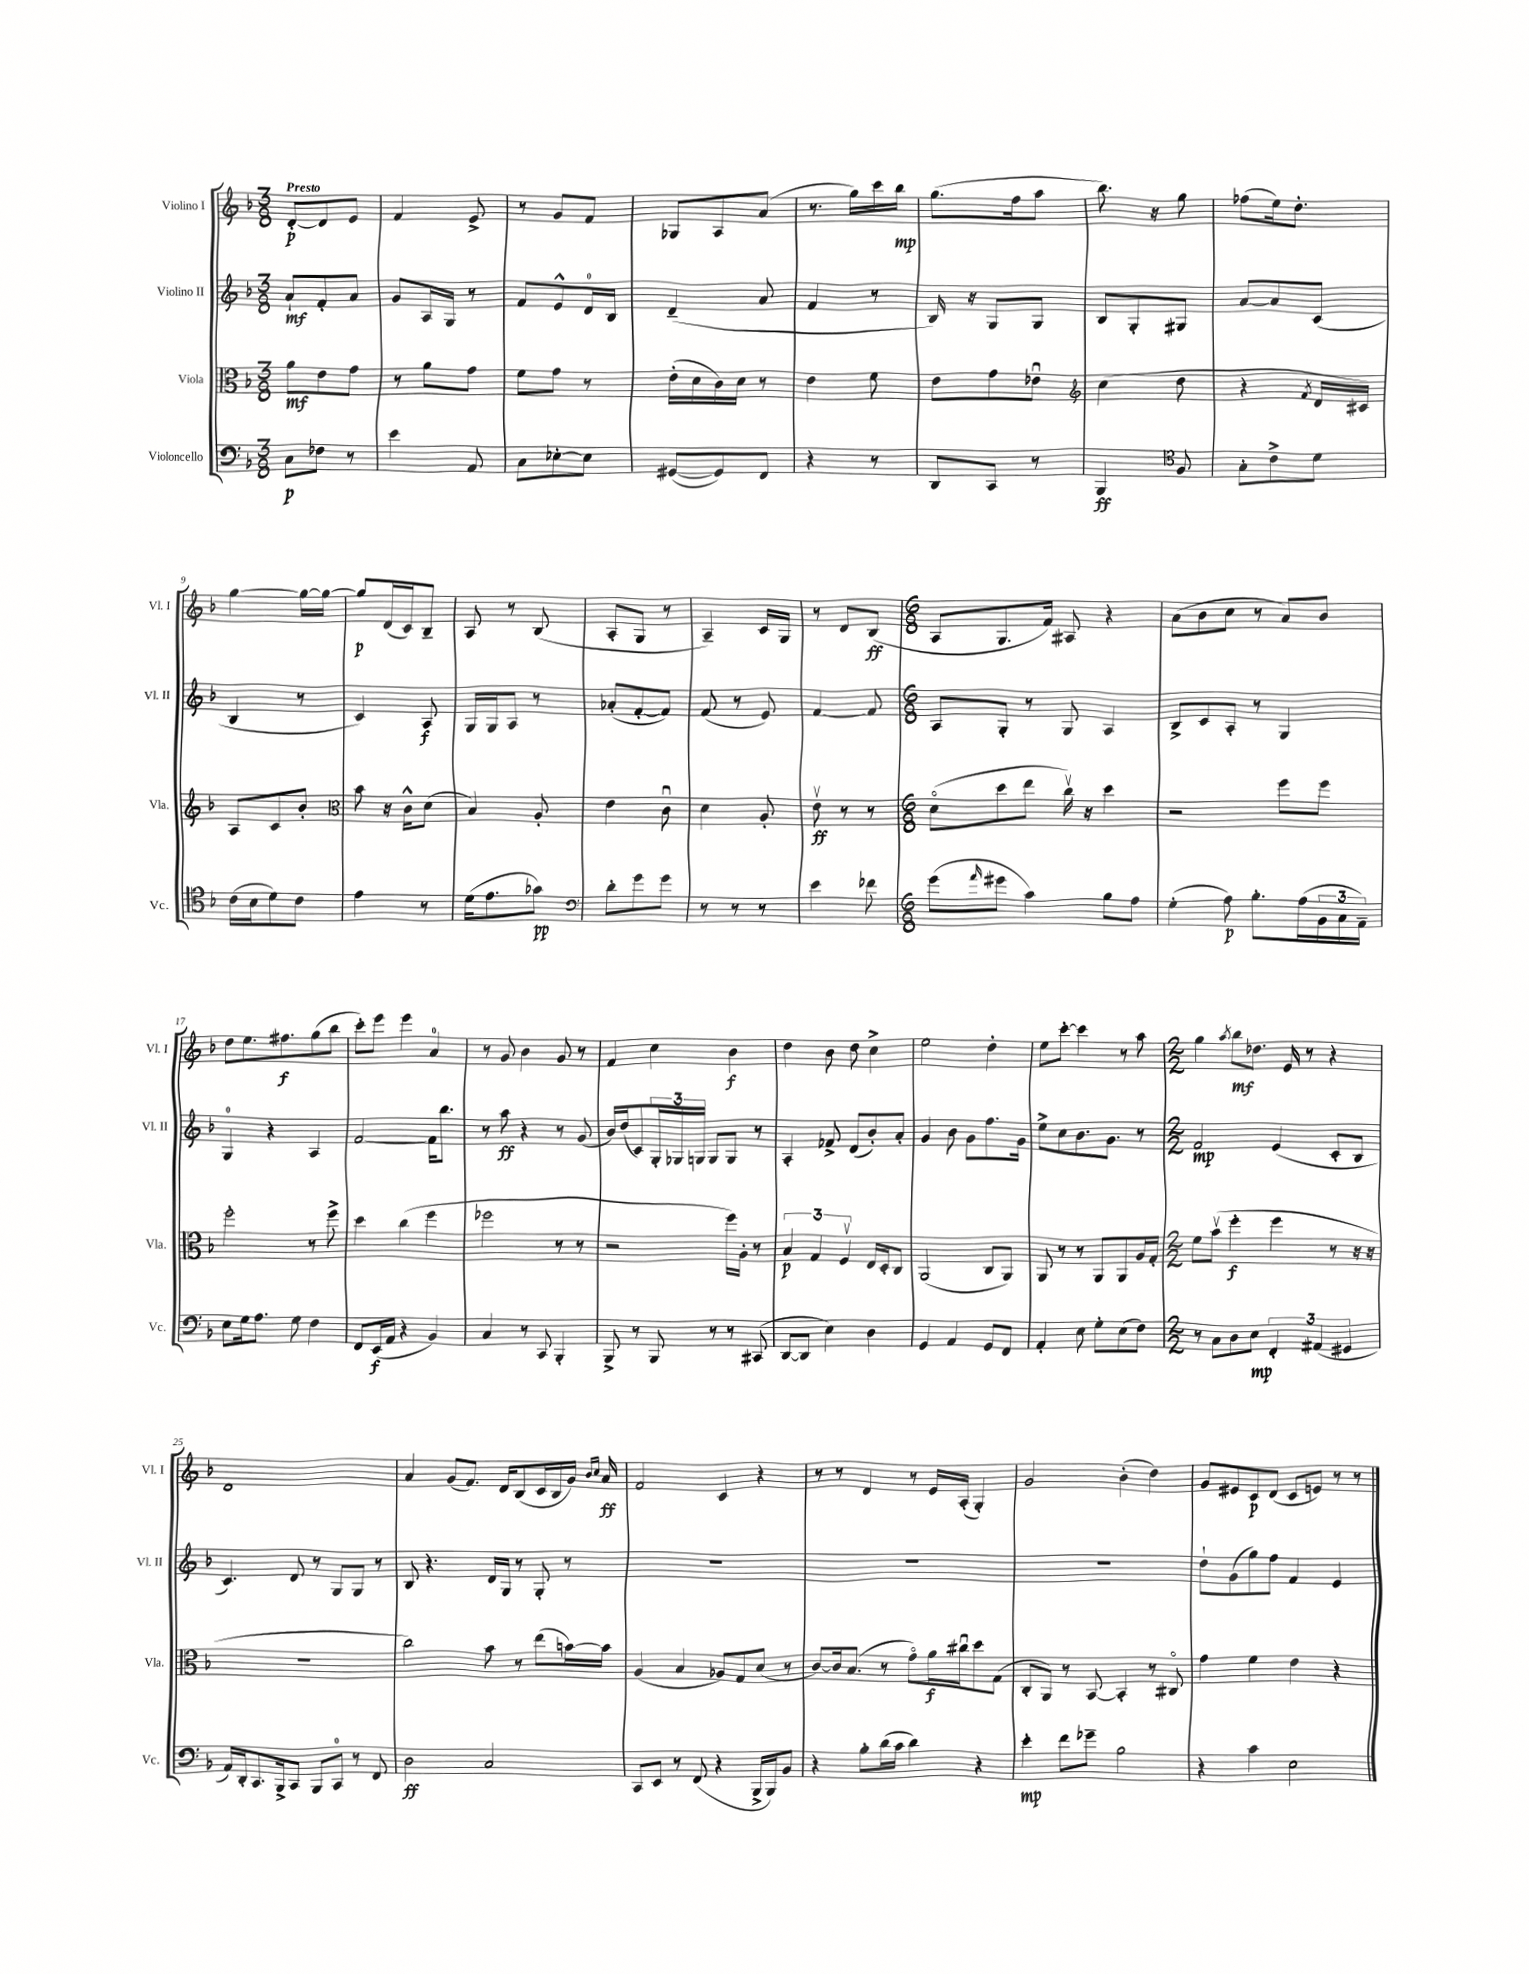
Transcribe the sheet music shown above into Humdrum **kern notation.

**kern	**dynam	**kern	**dynam	**kern	**dynam	**kern	**dynam
*part4	*part4	*part3	*part3	*part2	*part2	*part1	*part1
*staff4	*staff4	*staff3	*staff3	*staff2	*staff2	*staff1	*staff1
*I"Violoncello	*	*I"Viola	*	*I"Violino II	*	*I"Violino I	*
*I'Vc.	*	*I'Vla.	*	*I'Vl. II	*	*I'Vl. I	*
*clefF4	*	*clefC3	*	*clefG2	*	*clefG2	*
*k[b-]	*	*k[b-]	*	*k[b-]	*	*k[b-]	*
*M3/8	*	*M3/8	*	*M3/8	*	*M3/8	*
=1	=1	=1	=1	=1	=1	=1	=1
!	!	!	!	!	!	!LO:TX:a:B:t=Presto	!
8C\L	p	8a\L	mf	8a`/L	mf	[8d'/L	p
8F-X\J	.	8e\	.	8f'/	.	8d/]	.
8r	.	8g\J	.	8a/J	.	8e/J	.
=2	=2	=2	=2	=2	=2	=2	=2
4e\	.	8r	.	8g/L	.	4f/	.
.	.	8a\L	.	16A/L	.	.	.
.	.	.	.	16G/JJ	.	.	.
8AA/	.	8g\J	.	8r	.	8e^/	.
=3	=3	=3	=3	=3	=3	=3	=3
8C\L	.	8f\L	.	8f/L	.	8r	.
[8E-X'\	.	8g\J	.	8e^^/	.	8g/L	.
8E-\J]	.	8r	.	16d/L	.	8f/J	.
.	.	.	.	16B-/JJ	.	.	.
=4	=4	=4	=4	=4	=4	=4	=4
([8GG#X/L	.	(16e'\LL	.	(4d~/	.	8G-X/L	.
.	.	16d\	.	.	.	.	.
8GG#/])	.	16c\)	.	.	.	8A/	.
.	.	16d\JJ	.	.	.	.	.
8FF/J	.	8r	.	8a/	.	(8a/J	.
=5	=5	=5	=5	=5	=5	=5	=5
4r	.	4e\	.	4f/	.	8.r	.
.	.	.	.	.	.	16gg\LL)	.
8r	.	8f\	.	8r	.	16ccc\	.
.	.	.	.	.	.	16bb-\JJ	mp
=6	=6	=6	=6	=6	=6	=6	=6
8DD/L	.	8e\L	.	16B-/)	.	(8.gg\L	.
.	.	.	.	16r	.	.	.
8CC/J	.	8g\	.	8G/L	.	.	.
.	.	.	.	.	.	16ff\k	.
8r	.	8e-Xu\J	.	8G/J	.	8aa\J	.
=7	=7	=7	=7	=7	=7	=7	=7
*	*	*clefG2	*	*	*	*	*
4BBB-/	ff	(4cc\	.	8B-/L	.	8.bb-\)	.
.	.	.	.	8G'/	.	.	.
.	.	.	.	.	.	16r	.
*clefC4	*	*	*	*	*	*	*
8F/	.	8dd\	.	8G#X/J	.	8gg\	.
=8	=8	=8	=8	=8	=8	=8	=8
8G'\L	.	4r	.	[8a/L	.	(8ff-X\L	.
8c^\	.	.	.	8a/]	.	16ee\k)	.
.	.	.	.	.	.	8.dd'\J	.
.	.	8qf/	.	.	.	.	.
8d\J	.	16d/LL	.	(8c/J	.	.	.
.	.	16c#X/JJ)	.	.	.	.	.
!!LO:LB:g=z
=9	=9	=9	=9	=9	=9	=9	=9
(16c\LL	.	8A/L	.	4B-/	.	[4gg\	.
16B-\J	.	.	.	.	.	.	.
8d\)	.	8c/	.	.	.	.	.
8c\J	.	8b-'/J	.	8r	.	16gg\LL_	.
.	.	.	.	.	.	16gg\JJ_	.
=10	=10	=10	=10	=10	=10	=10	=10
*	*	*clefC3	*	*	*	*	*
4e\	.	8b-\	.	4c/)	.	8gg/L]	p
.	.	16r	.	.	.	(16d/L	.
.	.	16c^^\KL	.	.	.	16c/J)	.
8r	.	(8d\J	.	8A/	f	8B-~/J	.
=11	=11	=11	=11	=11	=11	=11	=11
(16d\KL	.	4B-/)	.	16G/LL	.	8A/	.
8.e\	.	.	.	16G/J	.	.	.
.	.	.	.	8A/J	.	8r	.
8g-X\J)	pp	8A'/	.	8r	.	(8B-/	.
=12	=12	=12	=12	=12	=12	=12	=12
*clefF4	*	*	*	*	*	*	*
8d'\L	.	4e\	.	(8a-X'/L	.	8A'/L	.
8g\	.	.	.	[8f'/	.	8G/J	.
8g\J	.	8cu\	.	8f/J])	.	8r	.
=13	=13	=13	=13	=13	=13	=13	=13
8r	.	4d\	.	(8f/	.	4A~/)	.
8r	.	.	.	8r	.	.	.
8r	.	8A'/	.	8e/)	.	16c/LL	.
.	.	.	.	.	.	16G/JJ	.
=14	=14	=14	=14	=14	=14	=14	=14
4e\	.	8ev\	ff	[4f/	.	8r	.
.	.	8r	.	.	.	8d/L	.
8f-X\	.	8r	.	8f/]	.	(8B-/J	ff
=15	=15	=15	=15	=15	=15	=15	=15
*M6/8	*	*M6/8	*	*M6/8	*	*M6/8	*
(8g\L	.	(8d\L	.	8A/L	.	8A/L	.
16qqa/	.	.	.	.	.	.	.
8g#X\J	.	8dd\	.	8G'/J	.	8.G/	.
4c\)	.	8ee\J	.	8r	.	.	.
.	.	.	.	.	.	16f/Jk)	.
.	.	16ccv\)	.	8G/	.	8A#X/	.
.	.	16r	.	.	.	.	.
8B-\L	.	4dd\	.	4A/	.	4r	.
8A\J	.	.	.	.	.	.	.
=16	=16	=16	=16	=16	=16	=16	=16
(4G'\	.	2r	.	8B-^/L	.	(8a\L	.
.	.	.	.	8c/	.	8b-\	.
8A\)	p	.	.	8A'/J	.	8cc\J	.
8.B-'\L	.	.	.	8r	.	8r	.
.	.	8ff\L	.	4G/	.	8a/L)	.
(16A\L	.	.	.	.	.	.	.
24BB-\	.	8ff\J	.	.	.	8b-/J	.
24C\	.	.	.	.	.	.	.
24AA~\JJ)	.	.	.	.	.	.	.
!!LO:LB:g=z
=17	=17	=17	=17	=17	=17	=17	=17
8E\L	.	2ff'\	.	4G/	.	8dd\L	.
16G\k	.	.	.	.	.	8.ee\	.
8.A\J	.	.	.	.	.	.	.
.	.	.	.	4r	.	.	.
.	.	.	.	.	.	8.ff#X\	f
8G\	.	.	.	.	.	.	.
4F\	.	8r	.	4A/	.	(8gg\	.
.	.	8ff^\	.	.	.	8bb-\J	.
=18	=18	=18	=18	=18	=18	=18	=18
8FF/L	.	4dd\	.	[2f/	.	8ccc'\L)	.
(16EE/L	f	.	.	.	.	8eee\J	.
16AA/JJ	.	.	.	.	.	.	.
4r	.	(4cc\	.	.	.	4eee\	.
4BB-/)	.	4ff\	.	16f\KL]	.	4a/	.
.	.	.	.	8.bb-\J	.	.	.
=19	=19	=19	=19	=19	=19	=19	=19
4C/	.	2ff-X\	.	8r	.	8r	.
.	.	.	.	8aa\	ff	8g/	.
8r	.	.	.	4r	.	4b-\	.
8CC/	.	.	.	.	.	.	.
4BBB-'/	.	8r	.	8r	.	8g/	.
.	.	8r	.	(8g/	.	8r	.
=20	=20	=20	=20	=20	=20	=20	=20
8BBB-^/	.	2r	.	16b-/LL)	.	4f/	.
.	.	.	.	(16dd/J	.	.	.
8r	.	.	.	8c/)	.	.	.
8BBB-/	.	.	.	24G'/L	.	4cc\	.
.	.	.	.	24G-X/	.	.	.
.	.	.	.	24Gn/JJ	.	.	.
8r	.	.	.	8G/L	.	.	.
8r	.	16ff\LL)	.	8G/J	.	4b-\	f
.	.	16A'\JJ	.	.	.	.	.
(8CC#X/	.	8r	.	8r	.	.	.
=21	=21	=21	=21	=21	=21	=21	=21
[8DD/L	.	6B-/	p	4A'/	.	4dd\	.
8DD/J]	.	.	.	.	.	.	.
.	.	6G/	.	.	.	.	.
4E\)	.	.	.	8f-X^/	.	8b-\	.
.	.	6Fv/	.	.	.	.	.
.	.	.	.	(8d/L	.	8dd\	.
4D\	.	16E/LL	.	8b-'/)	.	4cc^\	.
.	.	16D'/J	.	.	.	.	.
.	.	8C/J	.	8a'/J	.	.	.
=22	=22	=22	=22	=22	=22	=22	=22
4GG/	.	(2AA/	.	4g/	.	2ee\	.
4AA/	.	.	.	8b-\	.	.	.
.	.	.	.	8g\L	.	.	.
8GG/L	.	8C/L	.	8.ff\	.	4dd'\	.
8FF/J	.	8AA/J)	.	.	.	.	.
.	.	.	.	16g\Jk	.	.	.
=23	=23	=23	=23	=23	=23	=23	=23
4AA'/	.	8AA/	.	8ee^\L	.	8ee\L	.
.	.	8r	.	8cc\	.	[8ccc'\J	.
8E\	.	8r	.	8.b-\	.	4ccc\]	.
8G'\L	.	8AA/L	.	.	.	.	.
.	.	.	.	8.g\J	.	.	.
(8E\	.	8AA/	.	.	.	8r	.
8F\J)	.	16A/L	.	8r	.	8aa\	.
.	.	16G'/JJ	.	.	.	.	.
=24	=24	=24	=24	=24	=24	=24	=24
*M2/2	*	*M2/2	*	*M2/2	*	*M2/2	*
8r	.	8f\L	.	2f/	mp	4gg\	.
8C\L	.	(8b-v\J	.	.	.	.	.
.	.	.	.	.	.	8qaa/	.
8D\	.	4ff'\	f	.	.	8bb-\L	mf
8E\J	mp	.	.	.	.	8.dd-X\J	.
6FF'/	.	4ff\	.	(4e/	.	.	.
.	.	.	.	.	.	16e/	.
.	.	.	.	.	.	8r	.
(6AA#X/	.	.	.	.	.	.	.
.	.	8r	.	8c'/L	.	4r	.
6GG#X/	.	.	.	.	.	.	.
.	.	16r	.	8B-/J	.	.	.
.	.	16r	.	.	.	.	.
!!LO:LB:g=z
=25	=25	=25	=25	=25	=25	=25	=25
16AA/LL)	.	1r	.	4.c/)	.	1d	.
16DD'/J	.	.	.	.	.	.	.
8.CC/	.	.	.	.	.	.	.
16BBB-^/k	.	.	.	.	.	.	.
8CC/J	.	.	.	8d/	.	.	.
8BBB-/L	.	.	.	8r	.	.	.
8CC/J	.	.	.	8G/L	.	.	.
8r	.	.	.	8G/J	.	.	.
8FF/	.	.	.	8r	.	.	.
=26	=26	=26	=26	=26	=26	=26	=26
2D\	ff	2cc\)	.	8B-/	.	4a/	.
.	.	.	.	4.r	.	.	.
.	.	.	.	.	.	(8g/L	.
.	.	.	.	.	.	8.f/J)	.
2C/	.	8b-\	.	16d/LL	.	.	.
.	.	.	.	16G/JJ	.	16d/KL	.
.	.	8r	.	8r	.	(8B-/	.
.	.	(8ee\L	.	8G'/	.	16c/L	.
.	.	.	.	.	.	16B-/	.
.	.	[16bn\L)	.	8r	.	16g/JJ)	.
.	.	.	.	.	.	16qqb-/LL	.
.	.	.	.	.	.	16qqcc/JJ	.
.	.	16b\JJ]	.	.	.	16a/	ff
=27	=27	=27	=27	=27	=27	=27	=27
8CC/L	.	(4A/	.	1r	.	2f/	.
8EE/J	.	.	.	.	.	.	.
8r	.	4B-/	.	.	.	.	.
(8FF/	.	.	.	.	.	.	.
4r	.	8A-X/L)	.	.	.	4c/	.
.	.	8G/	.	.	.	.	.
16BBB-^/LL	.	(8d/J	.	.	.	4r	.
16BBB-/J)	.	.	.	.	.	.	.
8BB-/J	.	8r	.	.	.	.	.
=28	=28	=28	=28	=28	=28	=28	=28
4r	.	[8c/L)	.	1r	.	8r	.
.	.	16c/k]	.	.	.	8r	.
.	.	(8.B-/J	.	.	.	.	.
8B-'\L	.	.	.	.	.	4d/	.
(16d\L	.	8r	.	.	.	.	.
16c\JJ	.	.	.	.	.	.	.
4d\)	.	8g\L)	.	.	.	8r	.
.	.	16a\L	f	.	.	16e/LL	.
.	.	16cc#Xu\J	.	.	.	(16A'/JJ	.
4r	.	8dd\	.	.	.	4G'/)	.
.	.	(8G\J	.	.	.	.	.
=29	=29	=29	=29	=29	=29	=29	=29
4e'\	mp	8C'/L	.	1r	.	2g/	.
.	.	8AA/J)	.	.	.	.	.
8f\L	.	8r	.	.	.	.	.
8g-X~\J	.	[8BB-/	.	.	.	.	.
2B-\	.	4BB-'/]	.	.	.	(4b-'\	.
.	.	8r	.	.	.	4dd\)	.
.	.	8C#X/	.	.	.	.	.
=30	=30	=30	=30	=30	=30	=30	=30
4r	.	4g\	.	8dd`\L	.	8g/L	.
.	.	.	.	(8g\	.	8e#X/	.
4c\	.	4f\	.	8gg\)	.	8c/	p
.	.	.	.	8ff\J	.	(8d/J	.
2E\	.	4e\	.	4f/	.	8c/L	.
.	.	.	.	.	.	8en/J)	.
.	.	4r	.	4e/	.	8r	.
.	.	.	.	.	.	8r	.
==	==	==	==	==	==	==	==
*-	*-	*-	*-	*-	*-	*-	*-
